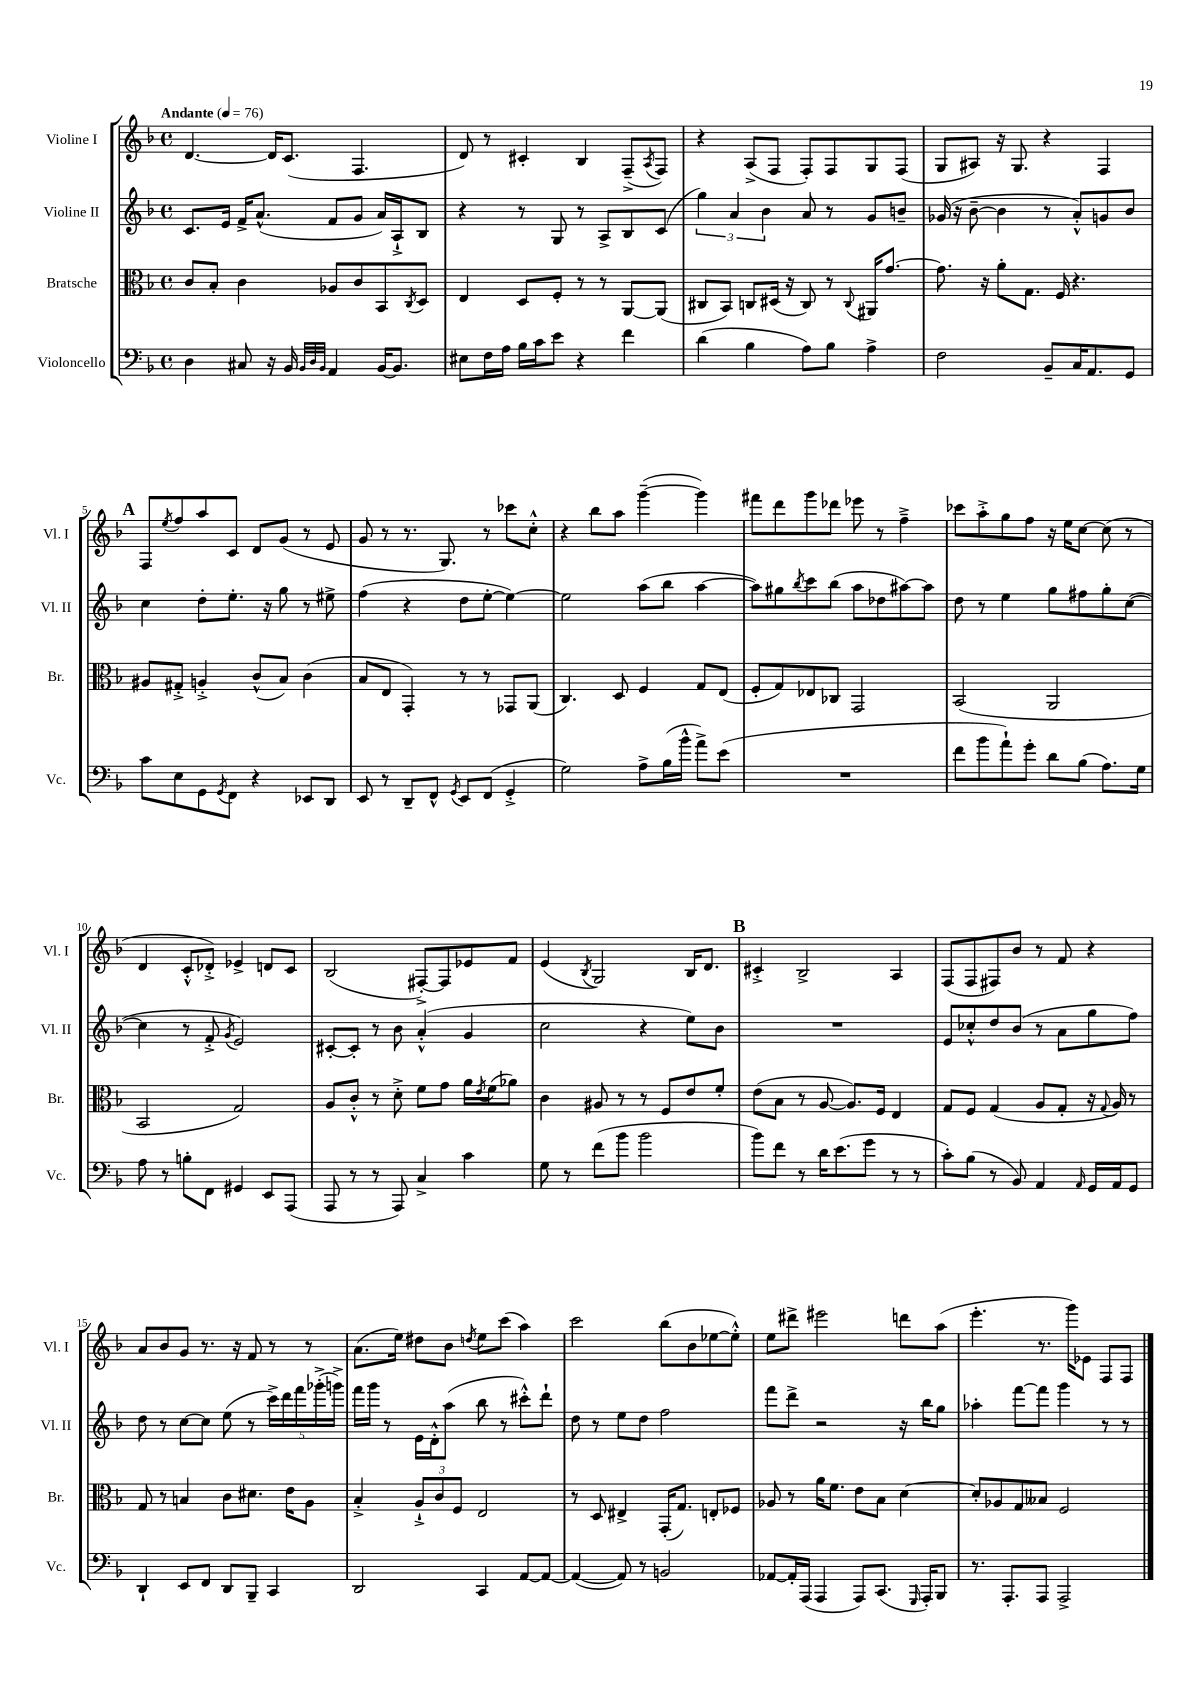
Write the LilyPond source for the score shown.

<<
\new StaffGroup <<
\new Staff = "s0" \with { instrumentName = "Violine I" shortInstrumentName = "Vl. I" } {
    \clef treble \key f \major \defaultTimeSignature \time 4/4 \tempo "Andante" 4 = 76
    d'4.~ d'16 c'8.( f4. |
    d'8) r8 cis'4-. bes4 f8--->( \acciaccatura { a8 } f8) |
    r4 a8->( f8 f8-.) f8 g8 f8( |
    g8 ais8) r16 g8. r4 f4 |
    \mark \markup { \bold "A" } f8 \acciaccatura { e''8 } f''8 a''8 c'8 d'8 g'8( r8 e'8 |
    g'8 r8 r8. g8.) r8 ces'''8 c''8-.-^ |
    r4 bes''8 a''8 g'''4~--( g'''4) |
    fis'''8 d'''8 g'''8 des'''8 ees'''8 r8 f''4---> |
    ces'''8 a''8-.-> g''8 f''8 r16 e''16 c''8~ c''8( r8 |
    d'4 c'8-.-^ des'8-.->) ees'4-> d'8 c'8 |
    bes2( fis8~-.->) fis8 ees'8 f'8 |
    e'4( \acciaccatura { bes8 } g2) bes16 d'8. |
    \mark \markup { \bold "B" } cis'4-.-> bes2-> a4 |
    f8( f8 fis8) bes'8 r8 f'8 r4 |
    a'8 bes'8 g'8 r8. r16 f'8 r8 r8 |
    a'8.( e''16) dis''8 bes'8 \acciaccatura { d''8 } e''8 c'''8( a''4) |
    c'''2 bes''8( bes'8 ees''8~ ees''8-.-^) |
    e''8 dis'''8-> eis'''2 d'''8 a''8( |
    e'''4.-. r8. g'''16) ees'8 f8 f8 \bar "|." |
}
\new Staff = "s1" \with { instrumentName = "Violine II" shortInstrumentName = "Vl. II" } {
    \clef treble \key f \major \defaultTimeSignature \time 4/4
    c'8. e'16 f'16-> a'8.-^( f'8 g'8 a'16) a16-!-> bes8 |
    r4 r8 g8 r8 a8-> bes8 c'8( |
    \tuplet 3/2 { g''4) a'4 bes'4 } a'8 r8 g'8 b'8-- |
    ges'16( r16 bes'8~-- bes'4 r8 a'8-.-^) g'8 bes'8 |
    \mark \markup { \bold "A" } c''4 d''8-. e''8.-. r16 g''8 r8 eis''8-> |
    f''4( r4 d''8 e''8~-. e''4~) |
    e''2 a''8( bes''8 a''4~ |
    a''8) gis''8 \acciaccatura { bes''8 } c'''8 bes''8( a''8 des''8 ais''8~) ais''8 |
    d''8 r8 e''4 g''8 fis''8 g''8-. c''8~( |
    c''4 r8 f'8-.-> \acciaccatura { g'8 } e'2) |
    cis'8~-. cis'8-. r8 bes'8 a'4-.-^( g'4 |
    c''2 r4 e''8) bes'8 |
    \mark \markup { \bold "B" } R1 |
    e'8 ces''8-.-^ d''8 bes'8( r8 a'8 g''8 f''8) |
    d''8 r8 c''8~ c''8 e''8( r8 \tuplet 5/4 { c'''16->) d'''16 f'''16 ges'''16-.->( g'''16->) } |
    f'''16 g'''16 r8 e'16 d'16-.-^ a''8( bes''8 r8 cis'''8-.-^) d'''8-! |
    d''8 r8 e''8 d''8 f''2 |
    f'''8 d'''8-> r2 r16 bes''16 g''8 |
    aes''4-. f'''8~ f'''8 g'''4 r8 r8 \bar "|." |
}
\new Staff = "s2" \with { instrumentName = "Bratsche" shortInstrumentName = "Br." } {
    \clef alto \key f \major \defaultTimeSignature \time 4/4
    c'8 bes8-. c'4 aes8 c'8 bes,8 \acciaccatura { c8 } d8 |
    e4 d8 f8-. r8 r8 a,8~ a,8( |
    cis8 bes,8) c8 dis16( r16 c8) r8 \appoggiatura { c8 } ais,16 g'8.~ |
    g'8. r16 a'8-. g8. f16 r4. |
    \mark \markup { \bold "A" } ais8 gis8-.-> a4-.-> c'8-^( bes8) c'4( |
    bes8 e8 g,4-.) r8 r8 ges,8 a,8( |
    c4.) d8 f4 g8 e8( |
    f8-. g8) ees8 ces8 g,2 |
    bes,2( a,2 |
    bes,2 g2) |
    a8 c'8-.-^ r8 d'8-.-> f'8 g'8 a'16 \acciaccatura { e'8 } f'16( aes'8) |
    c'4 ais8 r8 r8 f8 e'8 f'8-. |
    \mark \markup { \bold "B" } e'8( bes8 r8 a8~ a8.) f16 e4 |
    g8 f8 g4( a8 g8-. r16 \appoggiatura { g8 } a16) r8 |
    g8 r8 b4 c'8 dis'8. e'16 a8 |
    bes4-.-> \tuplet 3/2 { a8-!-> c'8 f8 } e2 |
    r8 d8 eis4-> g,16-.( g8.) e8-. fes8 |
    aes8 r8 a'16 f'8. e'8 bes8 d'4~ |
    d'8-. aes8 g8 beses8 f2 \bar "|." |
}
\new Staff = "s3" \with { instrumentName = "Violoncello" shortInstrumentName = "Vc." } {
    \clef bass \key f \major \defaultTimeSignature \time 4/4
    d4 cis8 r16 bes,16 \grace { bes,32 d32 bes,32 } a,4 bes,16~ bes,8. |
    eis8 f16 a16 bes16 c'16 e'8 r4 f'4 |
    d'4( bes4 a8) bes8 a4-> |
    f2 bes,8-- c16 a,8. g,8 |
    \mark \markup { \bold "A" } c'8 e8 g,8 \acciaccatura { g,8 } f,8 r4 ees,8 d,8 |
    e,8 r8 d,8-- f,8-^ \acciaccatura { g,8 } e,8 f,8( g,4-.-> |
    g2) a8-> bes16( bes'16-^ a'8->) e'8( |
    R1 |
    f'8 bes'8 a'8-!) g'8-. d'8 bes8( a8.) g16 |
    a8 r8 b8-. f,8 gis,4 e,8 a,,8( |
    a,,8 r8 r8 a,,8) c4-> c'4 |
    g8 r8 f'8( bes'8 bes'2 |
    \mark \markup { \bold "B" } bes'8) f'8 r8 d'16 e'8.( g'8 r8 r8 |
    c'8-.) bes8( r8 bes,8) a,4 \grace { a,16 } g,16 a,16 g,8 |
    d,4-! e,8 f,8 d,8 bes,,8-- c,4 |
    d,2 c,4 a,8~ a,8~ |
    a,4~( a,8) r8 b,2 |
    aes,8~ aes,16-. a,,16( a,,4 a,,8) c,8.( \grace { g,,16 } a,,16-.) bes,,8 |
    r8. a,,8.-. a,,8 a,,2-> \bar "|." |
}
>>
>>
